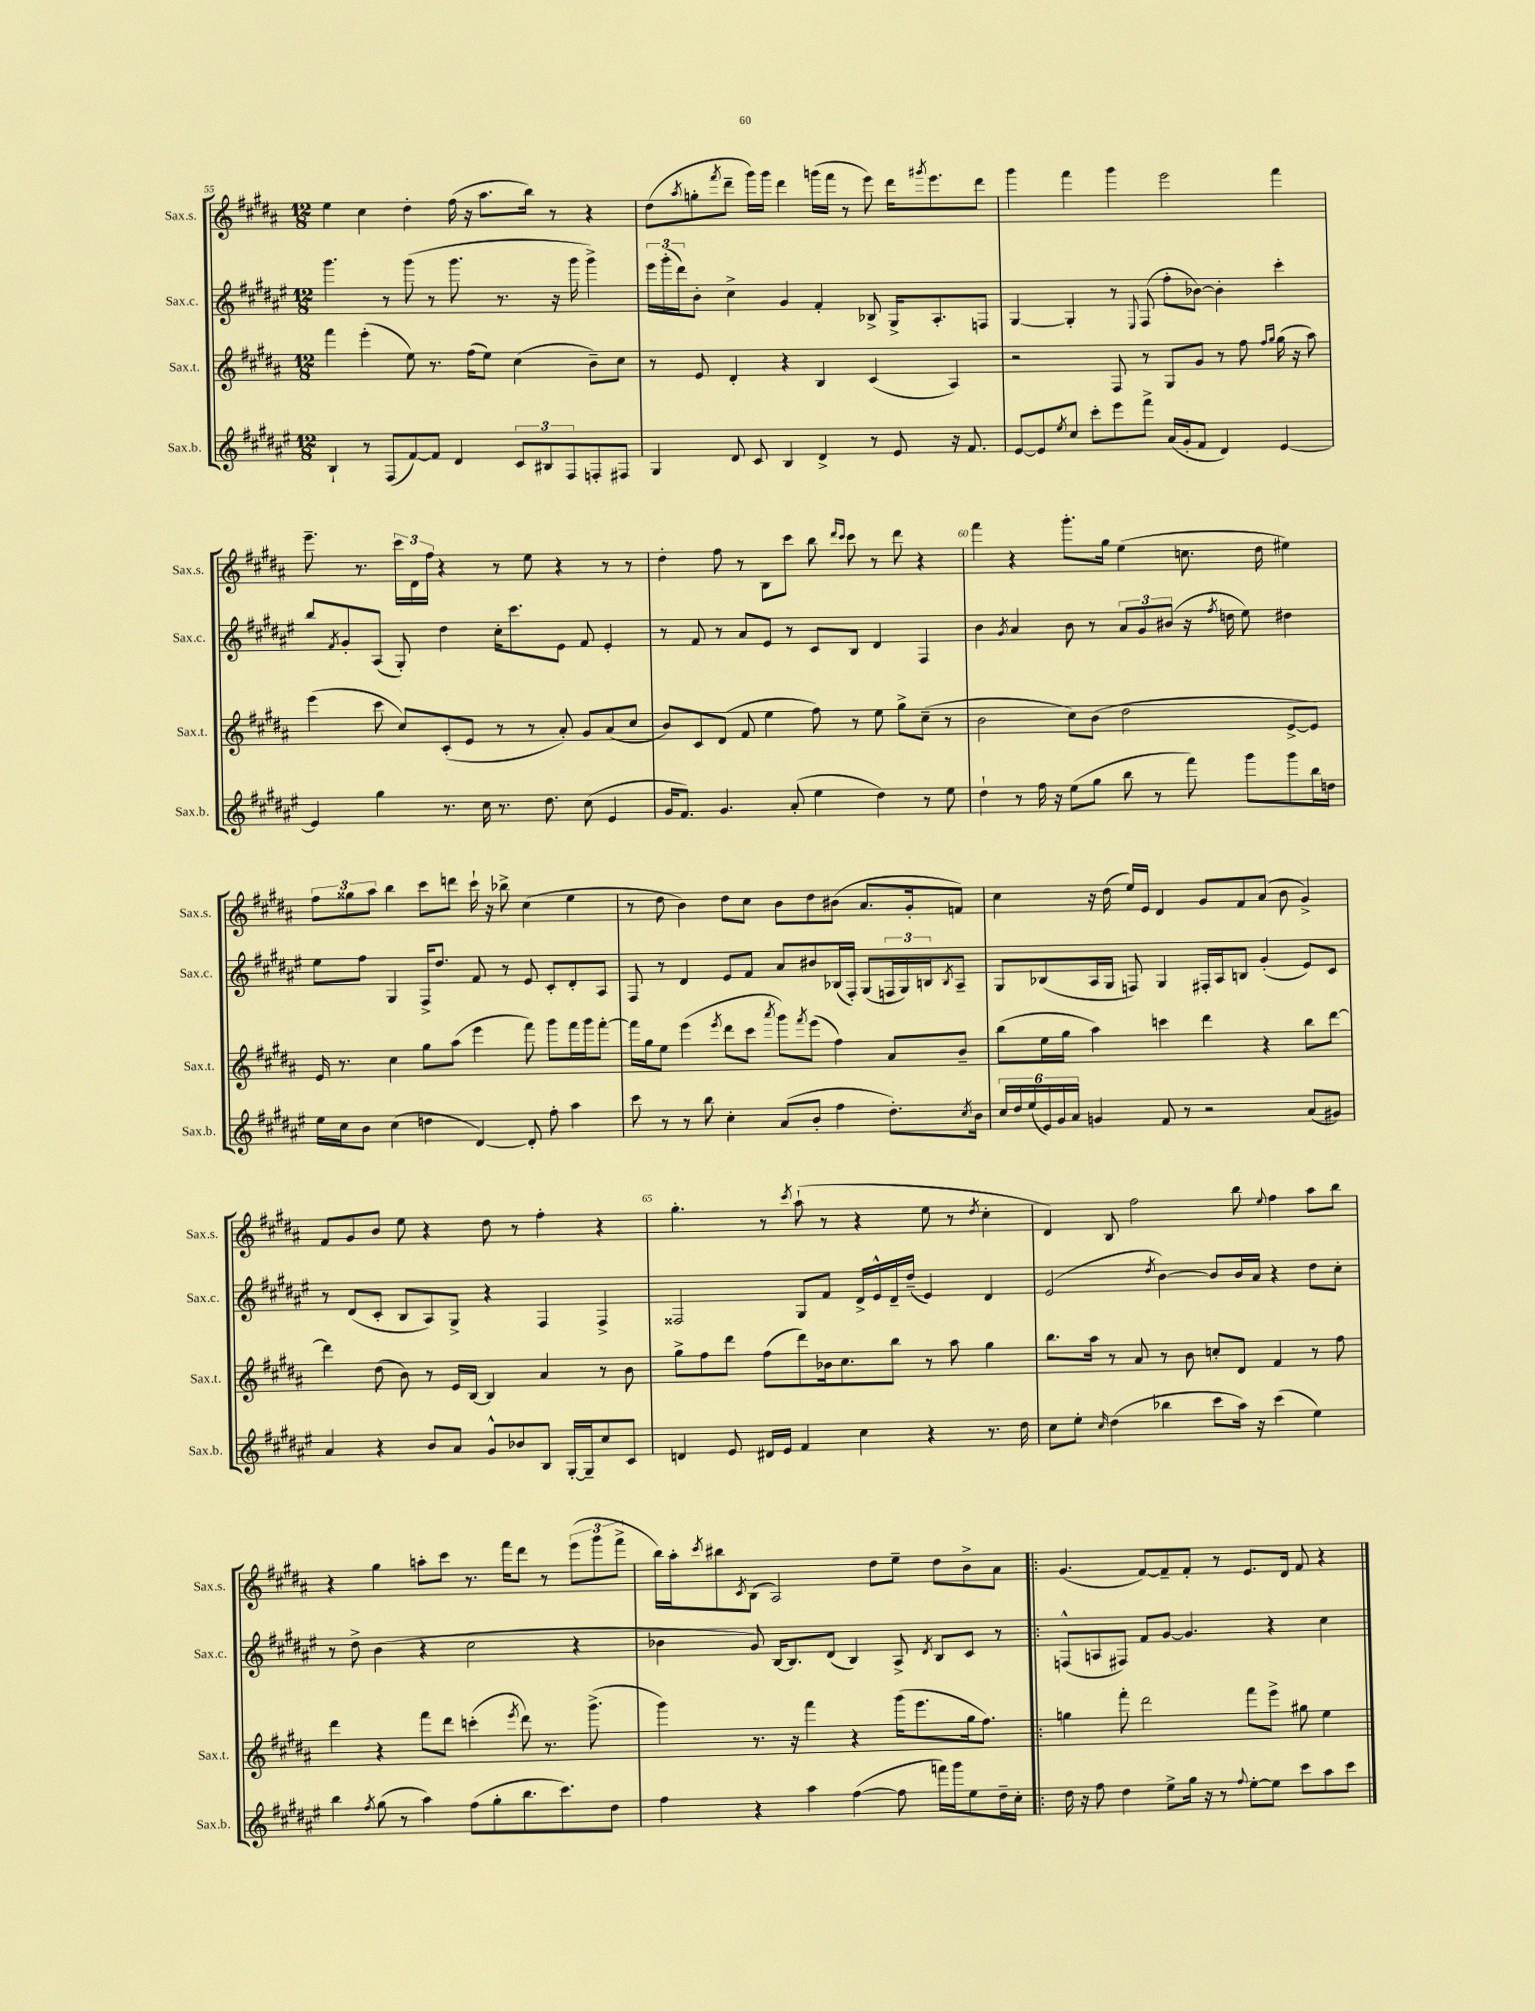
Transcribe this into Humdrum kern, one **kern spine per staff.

**kern	**kern	**kern	**kern
*part4	*part3	*part2	*part1
*staff4	*staff3	*staff2	*staff1
*I"Sax.b.	*I"Sax.t.	*I"Sax.c.	*I"Sax.s.
*I'Sax.b.	*I'Sax.t.	*I'Sax.c.	*I'Sax.s.
*clefG2	*clefG2	*clefG2	*clefG2
*k[f#c#g#d#a#e#]	*k[f#c#g#d#a#]	*k[f#c#g#d#a#e#]	*k[f#c#g#d#a#]
*M12/8	*M12/8	*M12/8	*M12/8
=55	=55	=55	=55
4B`/	4fff#\	4.ggg#\	4ee\
8r	(4eee'\	.	4cc#\
(8F#/L	.	8r	.
[8f#/)	8ee\)	(8ggg#\	4dd#'\
8f#/J]	8.r	8r	.
4d#/	.	8.ggg#\	(16ff#\
.	(16ff#\KL	.	16r
.	8ee\J)	.	8.aa#\L
.	.	8.r	.
12c#/L	(4cc#\	.	.
.	.	.	16bb\Jk)
12B#X/	.	.	.
.	.	16r	8r
12F#/	.	.	.
.	.	16ggg#\	.
8Fn'/	8b~\L)	4ggg#^\)	4r
8F#X/J	8cc#\J	.	.
=56	=56	=56	=56
4G#/	8r	24eee#\LL	(8dd#\L
.	.	(24ggg#'\	.
.	.	24ddd#\J)	.
.	.	.	8qaa#/
.	8e/	8b'\J	8ggn'\
.	.	.	8qfff#/
8d#/	4d#'/	4cc#^\	8ddd#~\J
8c#/	.	.	16ggg#\LL)
.	.	.	16ggg#\JJ
4B/	4r	4g#/	4ddd#\
4d#^/	4B/	4f#'/	(16gggn\LL
.	.	.	16fff#\JJ
.	.	.	8r
8r	(4c#/	8B-X^/	8eee\)
8e#/	.	16G#^/KL	16ddd#\KL
.	.	.	8qggg#X/
.	.	8.A#'/	8.eee\
16r	4A#/)	.	.
8.f#/	.	.	.
.	.	8Fn/J	8ddd#\J
=57	=57	=57	=57
[8e#/L	2r	[4G#/	4ggg#\
8e#/]	.	.	.
8qee#/	.	.	.
8cc#/J	.	4G#'/]	4fff#\
8ccc#'\L	.	.	.
8eee#\	8F#/	8r	4ggg#\
.	.	8qqE#/	.
8fff#^\J	8r	(8F#/	.
(16a#/LL	8G#/L	8ff#'\L	2eee\
16g#'/J	.	.	.
8f#/J	8g#/J	[8b-X\J)	.
4d#/)	8r	4b-'\]	.
.	8ff#\	.	.
.	16qqff#/LL	.	.
.	16qqgg#/JJ	.	.
[4e#/	(16gg#\	4ccc#'\	4fff#\
.	16r	.	.
.	8aa#\)	.	.
!!LO:LB:g=z
=58	=58	=58	=58
4e#/]	(4eee\	8bb/L	8.eee~\
.	.	8qf#/	.
.	.	8g#'/	.
.	.	.	8.r
4gg#\	8ccc#\	(8A#/J	.
.	8cc#/L)	8G#'/)	24ccc#\LL
.	.	.	24d#\
.	.	.	24ff#\JJ
8.r	(8c#'/	4dd#\	4r
.	8e/J	.	.
16cc#\	.	.	.
8.r	8r	16cc#'\KL	8r
.	.	8.ccc#\	.
.	8r	.	8ee\
8.dd#\	.	.	.
.	8a#'/)	8e#\J	4r
(8cc#\	8g#/L	8f#/	.
4e#/	(8a#/	4e#'/	8r
.	8cc#/J	.	8r
=59	=59	=59	=59
16g#/KL	8b/L)	8r	4dd#'\
8.f#/J)	.	.	.
.	8c#/	8f#/	.
4.g#/	(8d#/J	8r	8ff#\
.	8f#/	8a#/L	8r
.	4ee\	8e#/J	8B\L
(8a#'/	.	8r	8ccc#\J
4ee#\	8ff#\)	8c#/L	8bb\
.	.	.	16qqddd#/LL
.	.	.	16qqccc#/JJ
.	8r	8B/J	8ccc#\
4dd#\)	8ee\	4d#/	8r
.	8gg#^\L	.	8ddd#\
8r	(8cc#~\J	4F#/	4r
8ee#\	8r	.	.
=60	=60	=60	=60
4dd#`\	2b\	4b\	4fff#\
.	.	8qg#/	.
8r	.	4a#/	4r
16ff#\	.	.	.
16r	.	.	.
(8ee#\L	8cc#\L)	8b\	8.ggg#'\L
8gg#\J	(8b\J	8r	.
.	.	.	16gg#\Jk
8bb\	2dd#\	12a#/L	(4ee\
.	.	12g#/	.
8r	.	.	.
.	.	(12b#X/J	.
8fff#\)	.	16r	8.ccn\
.	.	8qff#/	.
.	.	16ddn\	.
8ggg#\L	.	8ee#\)	.
.	.	.	16dd#\
8ggg#\	[8e^/L	4dd#X\	4ee#X\)
16bb\L	8e/J])	.	.
16ddn\JJ	.	.	.
!!LO:LB:g=z
=61	=61	=61	=61
16ee#\LL	16e/	8ee#\L	12ff#\L
16cc#\J	8.r	.	.
.	.	.	12gg##X\
8b\J	.	8ff#\J	.
.	.	.	12aa#\J
(4cc#\	4cc#\	4G#/	4bb\
4ddn\	8gg#\L	16F#^/KL	8ccc#\L
.	.	8.dd#/J	.
.	(8aa#\J	.	8dddn\J
[4d#/)	4eee\	8f#/	16ccc#`\
.	.	.	16r
.	.	8r	8bb-X^\
8d#'/]	8fff#\)	8e#/	(4cc#\
8ff#'\	8ggg#\L	8c#'/L	.
4aa#\	16fff#\L	8d#'/	4ee\
.	16ggg#\J	.	.
.	[8fff#'\J	8A#/J	.
=62	=62	=62	=62
8ccc#\	16fff#\LL]	8F#/	8r
.	16gg#\J	.	.
8r	8ee\J	8r	8dd#\
8r	(4eee\	4d#/	4b\)
8bb\	.	.	.
.	8qeee/	.	.
4cc#'\	8ddd#\L	8e#/L	8dd#\L
.	8ccc#\J	8f#/J	8cc#\J
.	8qaaa#/	.	.
(8a#/L	8ggg#\L)	8a#/L	8b\L
.	8qfff#/	.	.
8b'/J	(8eee\J	8b#X/	8dd#\
4ff#\	4ff#\)	(16B-X/L	(8b#X\J
.	.	16F#'/JJ)	.
.	.	(8G#/L	8.a#/L
8.dd#'\L)	8a#/L	24Fn/L	.
.	.	24G#/)	.
.	.	.	16g#'/k
.	.	24Bn/J	.
.	.	8qB/	.
.	8b~/J	8A#~/J	8fn/J)
8qcc#/	.	.	.
16b\Jk	.	.	.
=63	=63	=63	=63
24cc#/LL	(8bb\L	8G#/L	4cc#\
24dd#/	.	.	.
(24ee#/	.	.	.
24e#/)	16ee\L	(8B-X/	.
24g#/	.	.	.
.	16gg#\JJ	.	.
24a#/JJ	.	.	.
4gn/	4aa#\)	16A#/L	16r
.	.	16G#/JJ	(16dd#\
.	.	8Fn/)	16ee/LL)
.	.	.	16e/JJ
8f#/	4cccn\	4G#/	4d#/
8r	.	.	.
2r	4ddd#\	16F#X'/LL	8g#/L
.	.	16A#/J	.
.	.	8Bn/J	8f#/
.	4r	(4g#'/	(8a#/J
.	.	.	8b\
(8a#/L	8bb\L	8e#/L)	4g#^/)
8g#X/J)	[8ddd#\J	8c#/J	.
!!LO:LB:g=z
=64	=64	=64	=64
4a#/	4ddd#\]	8r	8f#/L
.	.	(8d#/L	8g#/
4r	(8dd#\	8c#'/J	8b/J
.	8b\)	8B/L	8ee\
8b/L	8r	8A#/)	4r
8a#/J	16e/LL	8G#^/J	.
.	[16B/JJ	.	.
8g#^^/L	4B/]	4r	8dd#\
8b-X/	.	.	8r
8B/J	4a#/	4F#/	4ff#'\
[16G#'/LL	.	.	.
16G#~/J]	.	.	.
8cc#/	8r	4F#^/	4r
8c#/J	8b\	.	.
=65	=65	=65	=65
4dn/	8gg#^\L	2F##X/	4.gg#'\
.	8ff#\	.	.
8e#/	8ddd#\J	.	.
16d#X/LL	(8ff#\L	.	8r
16e#/JJ	.	.	.
.	.	.	8qccc#/
4f#/	8ddd#\)	8G#/L	(8aa#`\
.	16b-X\k	8f#/J	8r
.	8.cc#\	.	.
4cc#\	.	16d#^/LL	4r
.	.	16e#^^/	.
.	8bb\J	16d#~/	.
.	.	(16dd#~/JJ	.
4r	8r	4e#/)	8ee\
.	8aa#\	.	8r
.	.	.	8qdd#/
8.r	4gg#\	4d#/	4cc#'\
16dd#\	.	.	.
=66	=66	=66	=66
8cc#\L	8.bb\L	(2e#/	4d#/)
8ee#'\J	.	.	.
.	16aa#\Jk	.	.
16qqcc#/	.	.	.
(4dd#\	8r	.	8B/
.	8a#/	.	2ff#\
.	.	8qdd#/	.
4bb-X\	8r	[4b\)	.
.	8b\	.	.
8ccc#\L	8ccn'/L	8b/L]	.
16aa#\Jk)	8d#/J	16b/L	8bb\
16r	.	16a#/JJ	.
.	.	.	8qqee/
(4ccc#\	4f#/	4r	4ff#\
4ee#\)	8r	8dd#\L	8aa#\L
.	8ff#\	8cc#'\J	8bb\J
!!LO:LB:g=z
=67	=67	=67	=67
4bb\	4ddd#\	8r	4r
.	.	8dd#^\	.
8qff#/	.	.	.
(8gg#\	4r	(4b\	4gg#\
8r	.	.	.
4aa#\)	8fff#\L	4r	8aan'\L
.	8ddd#\J	.	8ccc#\J
(8ff#\L	(4cccn'\	2cc#\	8.r
8gg#'\	.	.	.
.	.	.	16fff#\KL
.	8qeee/	.	.
8.bb\	8ddd#\)	.	8ddd#\J
.	8.r	.	8r
8.ccc#\)	.	.	.
.	.	4r	(12eee\L
.	(8.ggg#^\	.	.
.	.	.	12ggg#\
8dd#\J	.	.	.
.	.	.	12fff#^\J
=68	=68	=68	=68
4ff#\	4ggg#\)	4b-X\	16bb\LL)
.	.	.	16aa#'\J
.	.	.	8qccc#/
.	.	.	8bb#X\
.	.	.	8qc#/
4r	8.r	8g#/)	(8B\J
.	.	[16B/KL	2A#/)
.	16r	8.B/]	.
4aa#\	4fff#\	.	.
.	.	(8d#/J	.
([4ff#\	4r	4B/)	.
.	.	.	8dd#\L
8ff#\]	(16ggg#\KL	8A#^/	8ee~\J
.	8.eee\	.	.
.	.	8qd#/	.
16fffn\LL)	.	8B/L	8dd#\L
16ggg#\J	.	.	.
8ee#\	16gg#\k	8c#/J	8b^\
.	8.ff#\J)	.	.
16dd#~\L	.	8r	8a#\J
16cc#'\JJ	.	.	.
=69!|:	=69!|:	=69!|:	=69!|:
16dd#\	4ggn\	(8Fn^^/L	(4.g#/
16r	.	.	.
8ff#\	.	8An/	.
4dd#\	8fff#'\	8F#X/J)	.
.	2ddd#\	8f#/L	[8f#/L)
8ee#^\L	.	[8g#/J	8f#~/]
16gg#\Jk	.	4.g#/]	8f#'/J
16r	.	.	.
8r	.	.	8r
8qqff#/	.	.	.
[8ee#'\L	8fff#\L	.	8.e/L
8ee#\J]	8eee^\J	4r	.
.	.	.	16d#/Jk
8ccc#\L	8gg#X\	.	8f#/
8aa#\	4ee\	4cc#\	4r
8ccc#\J	.	.	.
==	==	==	==
*-	*-	*-	*-
